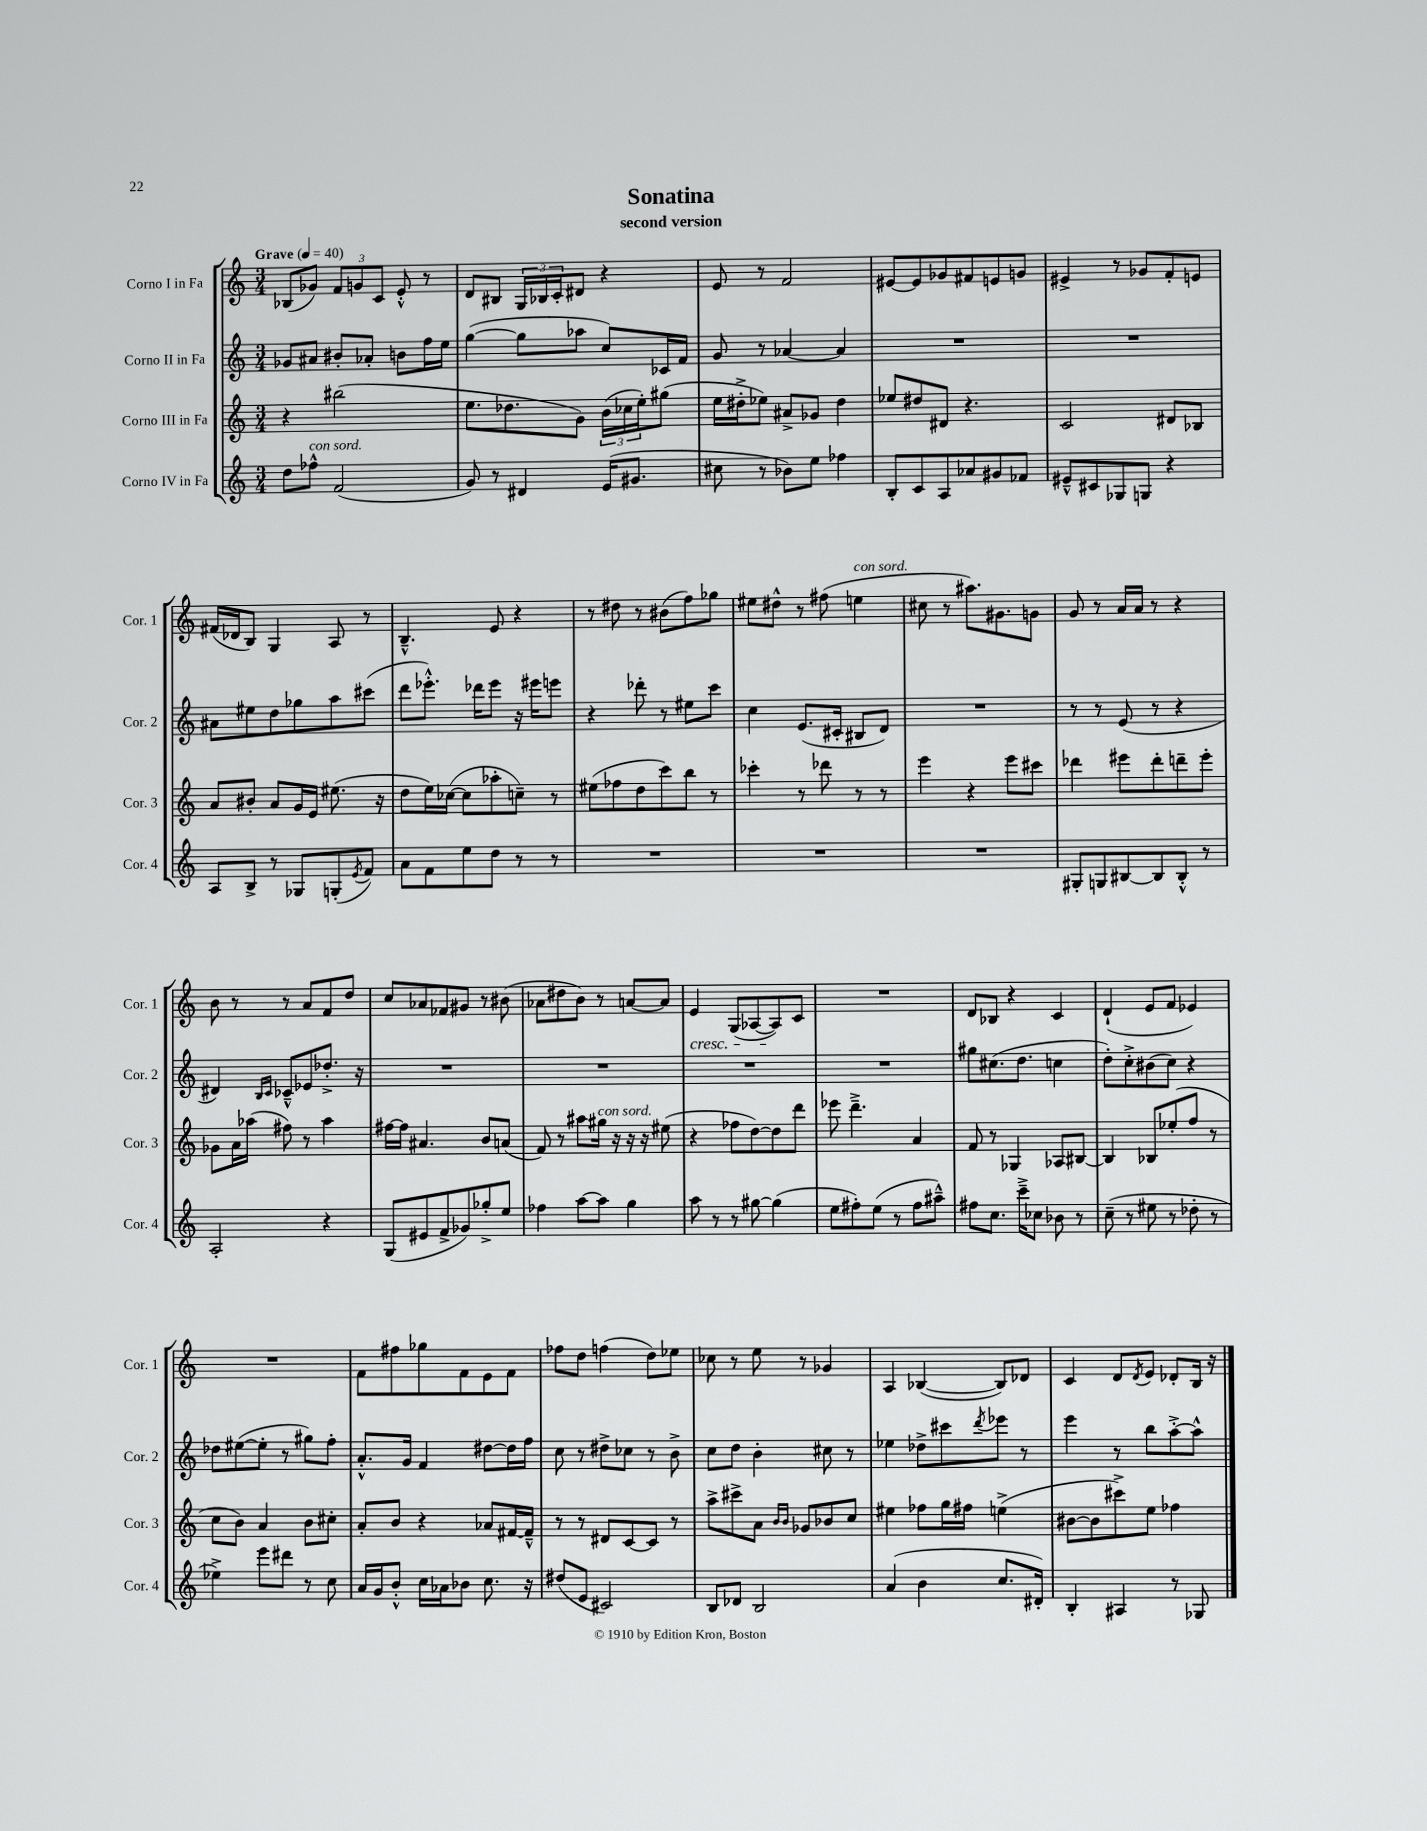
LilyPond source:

\header { title = "Sonatina" subtitle = "second version" }
<<
\new StaffGroup <<
\new Staff = "s0" \with { instrumentName = "Corno I in Fa" shortInstrumentName = "Cor. 1" } {
    \clef treble \key c \major \numericTimeSignature \time 3/4 \tempo "Grave" 4 = 40
    bes8( ges'8) \tuplet 3/2 { f'8 g'8 c'8 } e'8-.-^ r8 |
    d'8 bis8 \tuplet 3/2 { g16 bes16 c'16-. } dis'8 r4 |
    e'8 r8 f'2 |
    eis'8~ eis'8 ges'8 fis'8 e'8 g'8 |
    eis'4-> r8 ges'8 f'8-. e'8 |
    fis'16( des'16 b8) g4 a8 r8 |
    b4.---^ e'8 r4 |
    r8 dis''8 r8 bis'8( f''8) ges''8 |
    eis''8 dis''8-^ r8 fis''8( e''4^\markup { \italic "con sord." } |
    cis''8 r8 ais''8.) gis'8. g'8 |
    g'8 r8 a'16 a'16 r8 r4 |
    b'8 r8 r8 a'8 f'8 d''8 |
    c''8 aes'8 fes'8 gis'8 r8 bis'8( |
    aes'8 dis''8 b'8) r8 a'8~ a'8 |
    e'4\cresc g8( aes8~ aes8\!) c'8 |
    R2. |
    d'8 bes8 r4 c'4 |
    d'4-!( e'8 f'8 ees'4) |
    R2. |
    f'8 fis''8 ges''8 f'8 e'8 f'8 |
    fes''8 d''8 f''4( d''8) ees''8 |
    ces''8 r8 e''8 r8 ges'4 |
    a4 bes4~( bes8) des'8 |
    c'4 d'8 \acciaccatura { d'8 } e'8 des'8-. b16 r16 \bar "|." |
}
\new Staff = "s1" \with { instrumentName = "Corno II in Fa" shortInstrumentName = "Cor. 2" } {
    \clef treble \key c \major \numericTimeSignature \time 3/4
    ges'8 ais'8 bis'8-. aes'8-. b'8 f''16 e''16 |
    g''4~( g''8 aes''8 c''8) ces'16 f'16 |
    g'8 r8 aes'4~ aes'4 |
    R2. |
    R2. |
    ais'8 eis''8 d''8 ges''8 a''8 cis'''8( |
    d'''8 ees'''8.-.-^) des'''16 ees'''8 r16 eis'''16 e'''8 |
    r4 des'''8-. r8 eis''8 c'''8 |
    c''4 e'8.( cis'16-. bis8 d'8) |
    R2. |
    r8 r8 e'8( r8 r4 |
    dis'4) \grace { b16 c'16 } ces'8---^ ees'8 des''8.-.-> r16 |
    R2. |
    R2. |
    R2. |
    R2. |
    gis''8 cis''8.( d''8. c''4 |
    d''8-.) c''8-.-> bis'8( c''8) r4 |
    des''8 eis''8~( eis''8-. r8 gis''8) f''8-. |
    a'8.-.-^ g'16 f'4 dis''8~ dis''16 f''16 |
    c''8 r8 dis''8-> ces''8 r8 b'8-> |
    c''8 d''8 b'4-. cis''8 r8 |
    ees''4 des''8-> cis'''8 \acciaccatura { d'''8 } ees'''8 r8 |
    e'''4 r8 b''8 a''8~-.-> a''8-^ \bar "|." |
}
\new Staff = "s2" \with { instrumentName = "Corno III in Fa" shortInstrumentName = "Cor. 3" } {
    \clef treble \key c \major \numericTimeSignature \time 3/4
    r4 bis''2( |
    e''8. des''8. g'8) \tuplet 3/2 { b'16( ces''16 e''16-.) } gis''8( |
    e''16 dis''16-.-> ees''8) ais'8-> ges'8 dis''4 |
    ees''8 dis''8 dis'8 r4. |
    c'2 dis'8 bes8 |
    a'8 bis'8-. a'8 g'16 e'16 eis''8.( r16 |
    d''8 e''16) ces''16~( ces''8 aes''8-. c''8--) r8 |
    eis''8( fes''8 d''8 c'''8) b''8 r8 |
    ces'''4-. r8 des'''8 r8 r8 |
    e'''4 r4 e'''8 cis'''8 |
    des'''4 eis'''8 des'''8-. d'''8-- eis'''8-. |
    ges'8 a'16 aes''16( fis''8) r8 aes''4 |
    fis''16~ fis''16 ais'4. b'8 a'8( |
    f'8) r8 ais''8 gis''16^\markup { \italic "con sord." } r16 r16 r16 eis''8( |
    r4 fes''8 d''8~) d''8 d'''8 |
    ees'''8 d'''4.---> a'4 |
    f'8 r8 ges4 aes8 bis8~ |
    bis4 bes8 ees''8-.( f''8 r8 |
    c''8 b'8) a'4 b'8 cis''8-. |
    a'8-. b'8 r4 aes'8 fis'16~ fis'16---^ |
    r8 r8 dis'8 c'8~ c'8 r8 |
    a''8-> cis'''8-> a'8 \grace { b'16 b'16 } ges'8 bes'8 c''8 |
    eis''4 fes''8 g''16 fis''16 e''4->( |
    bis'8~ bis'8 cis'''8->) e''8 fes''4 \bar "|." |
}
\new Staff = "s3" \with { instrumentName = "Corno IV in Fa" shortInstrumentName = "Cor. 4" } {
    \clef treble \key c \major \numericTimeSignature \time 3/4
    d''8 fes''8-^^\markup { \italic "con sord." } f'2( |
    g'8) r8 dis'4 e'16( gis'8. |
    cis''8 r8 bes'8) e''8 fes''4 |
    b8-. c'8 a8 aes'8 gis'8 fes'8 |
    eis'8---^ cis'8 ges8 g8 r4 |
    a8 b8-> r8 ges8 g8-.( \acciaccatura { e'8 } f'8) |
    a'8 f'8 e''8 d''8 r8 r8 |
    R2. |
    R2. |
    R2. |
    gis8-. g8 bis8~ bis8 bis8-.-^ r8 |
    a2-. r4 |
    g8( eis'8 f'8-> ges'8) ges''8-.-> e''8 |
    fes''4 a''8~ a''8 g''4 |
    a''8 r8 r8 gis''8~ gis''4( |
    e''8 fis''8-.) e''8( r8 fis''8 ais''8---^) |
    fis''8 c''8. c'''16---> ces''8 bes'8 r8 |
    c''8--( r8 eis''8 r8 des''8-. r8 |
    ees''4->) e'''8 dis'''8 r8 c''8 |
    a'16 g'16 b'8-.-^ c''16 aes'16 bes'8 c''8. r16 |
    dis''8( e'8 cis'2) |
    b8 des'8 b2 |
    a'4( b'4 c''8. dis'16-.) |
    b4-. ais4 r8 ges8 \bar "|." |
}
>>
>>
\layout { \context { \Score \remove "Bar_number_engraver" } }
